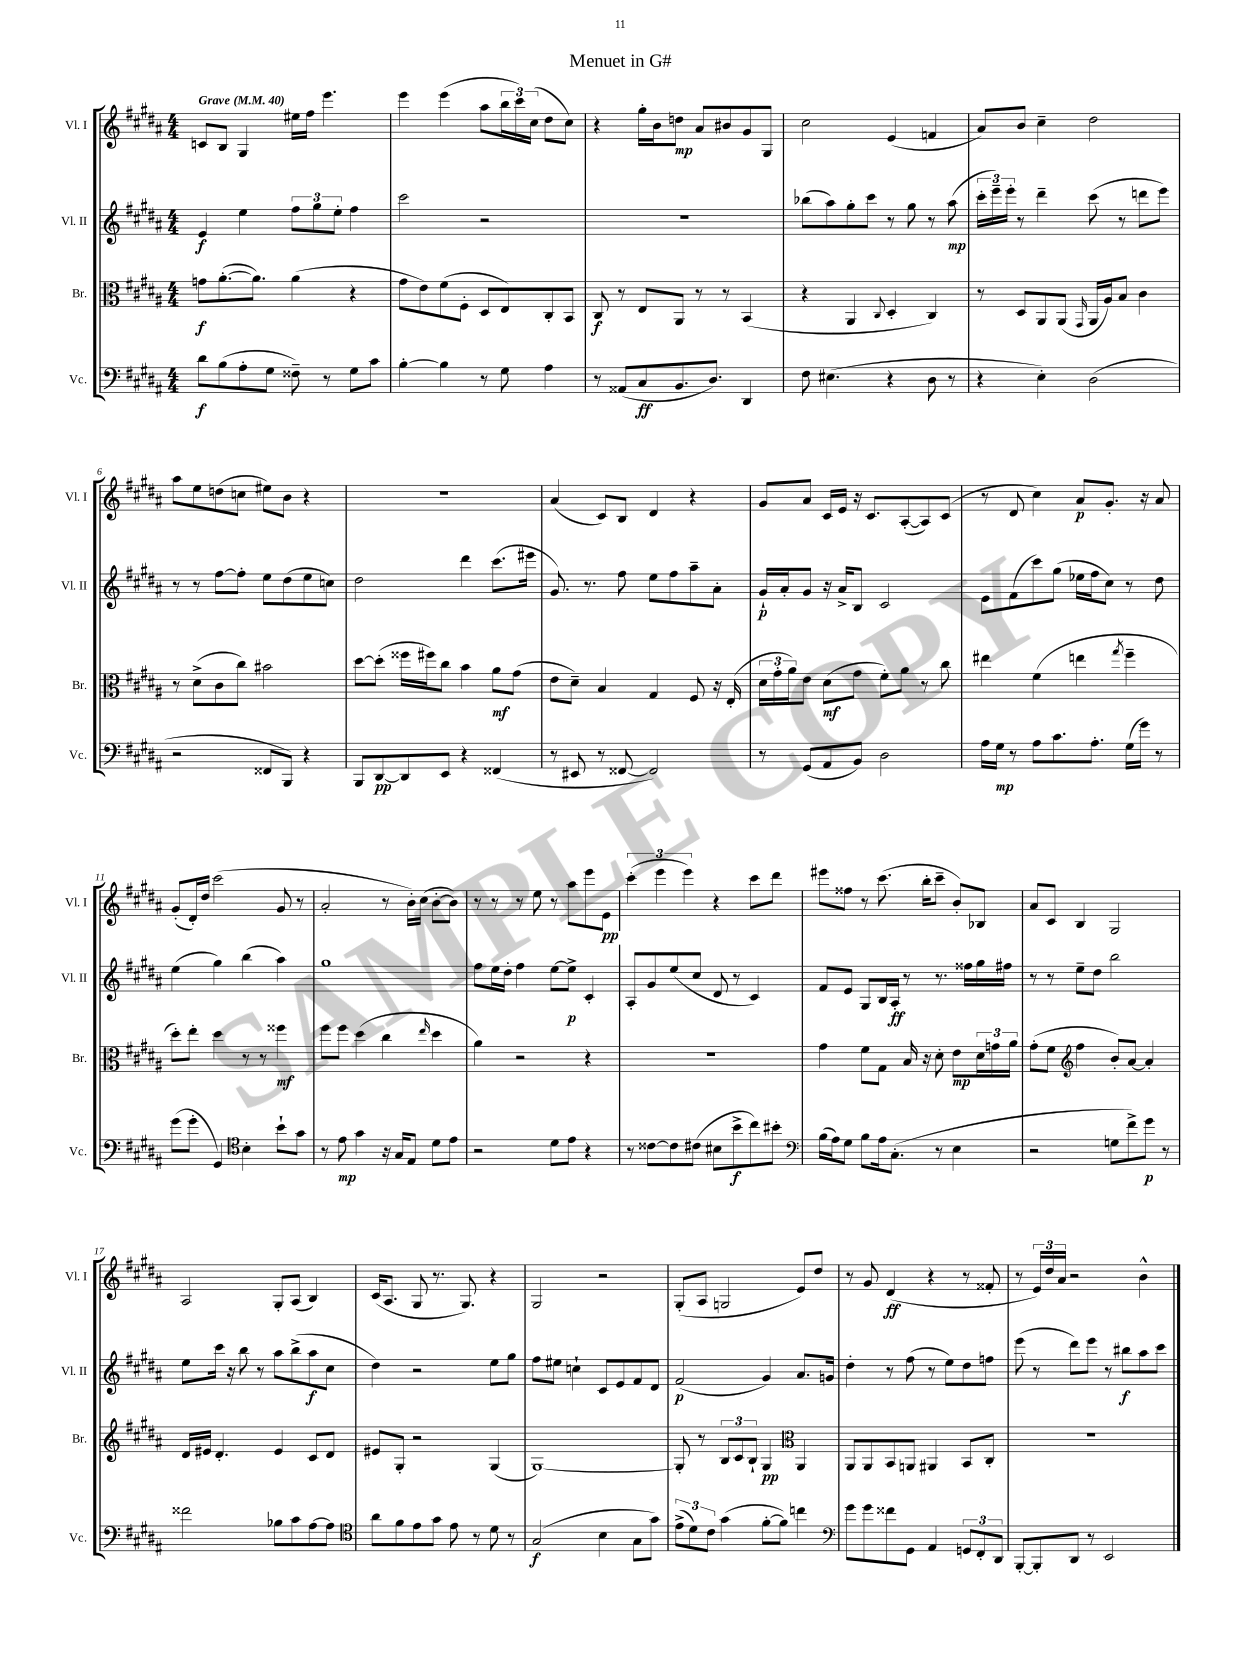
\header { title = "Menuet in G#" }
<<
\new StaffGroup <<
\new Staff = "s0" \with { instrumentName = "Vl. I" shortInstrumentName = "Vl. I" } {
    \clef treble \key b \major \numericTimeSignature \time 4/4 \tempo "Grave" 4 = 40
    c'8 b8 gis4 eis''16 fis''16 e'''4. |
    e'''4 e'''4( ais''8 \tuplet 3/2 { b''16 cis'''16) cis''16( } dis''8 cis''8) |
    r4 gis''16-. b'16 d''8\mp ais'8 bis'8 gis'8 gis8 |
    cis''2 e'4( f'4 |
    ais'8) b'8 cis''4-- dis''2 |
    ais''8 e''8 d''8( c''8 eis''8) b'8 r4 |
    R1 |
    ais'4( cis'8) b8 dis'4 r4 |
    gis'8 ais'8 cis'16 e'16 r16 cis'8. ais8~-.( ais8) cis'8( |
    r8 dis'8 cis''4) ais'8\p gis'8.-. r16 ais'8 |
    gis'8-.( dis'16-.) dis''16 cis'''2( gis'8 r8 |
    ais'2-. r8 b'16-.) cis''16( b'8~-. b'8) |
    r8 r8 r8 e''8 r8 ais''8 e'''8 e'8\pp |
    \tuplet 3/2 { cis'''4-.( e'''4 e'''4) } r4 cis'''8 dis'''8 |
    eis'''8 fisis''8 r8 cis'''8.( b''16-. cis'''8-- b'8-.) bes8 |
    ais'8 cis'8 b4 gis2 |
    ais2 gis8-. ais8( b4) |
    cis'16( ais8. gis8 r8. gis8.) r4 |
    gis2 r2 |
    gis8-.( ais8 g2 e'8) dis''8 |
    r8 gis'8 dis'4\ff( r4 r8 fisis'8-. |
    r8 \tuplet 3/2 { e'16) dis''16 ais'16 } r2 b'4-^ \bar "|." |
}
\new Staff = "s1" \with { instrumentName = "Vl. II" shortInstrumentName = "Vl. II" } {
    \clef treble \key b \major \numericTimeSignature \time 4/4
    e'4\f e''4 \tuplet 3/2 { fis''8 gis''8 e''8-. } fis''4 |
    cis'''2 r2 |
    r1 |
    bes''8( ais''8) gis''8-. cis'''8 r8 gis''8 r8 ais''8\mp( |
    \tuplet 3/2 { cis'''16-. e'''16--) e'''16-. } r8 dis'''4-- cis'''8( r8 d'''8 e'''8) |
    r8 r8 fis''8~ fis''8-. e''8 dis''8( e''8 c''8) |
    dis''2 dis'''4 cis'''8.( eis'''16 |
    gis'8.) r8. fis''8 e''8 fis''8 ais''8-- ais'8-. |
    gis'16-!\p ais'16-. gis'8 r16 ais'16-> b8 cis'2 |
    e'8 fis'8( cis'''8) gis''8( ees''16 fis''16 cis''8) r8 dis''8 |
    e''4( gis''4) b''4( ais''4) |
    gis''1 |
    fis''8 e''16 dis''16-. fis''4 e''8~ e''8->\p cis'4-. |
    ais8-. gis'8 e''8( cis''8 dis'8 r8 cis'4) |
    fis'8 e'8 gis8 b16 ais16-.\ff r8 r8. fisis''16 gis''16 fis''16 |
    r8 r8 e''8-- dis''8 b''2 |
    e''8 cis'''16 r16 b''8 r8 ais''8 b''8->( ais''8\f cis''8 |
    dis''4) r2 e''8 gis''8 |
    fis''8 eis''8 c''4-! cis'8 e'8 fis'8 dis'8 |
    fis'2\p( gis'4) ais'8. g'16 |
    dis''4-. r8 fis''8( r8 e''8) dis''8 f''8 |
    e'''8( r8 dis'''8) e'''8 r8 bis''8\f ais''8 cis'''8 \bar "|." |
}
\new Staff = "s2" \with { instrumentName = "Br." shortInstrumentName = "Br." } {
    \clef alto \key b \major \numericTimeSignature \time 4/4
    g'8\f ais'8.~-.( ais'8.) ais'4( r4 |
    gis'8 e'8) fis'8( fis8-. dis8 e8) cis8-. b,8 |
    cis8\f r8 e8 ais,8 r8 r8 b,4( |
    r4 ais,4 \appoggiatura { cis8 } dis4-. cis4) |
    r8 dis8 ais,8 ais,8( \grace { gis,16 } ais,16 ais16) b8 cis'4 |
    r8 dis'8->( cis'8 cis''8) bis'2 |
    dis''8~ dis''8-.( fisis''16 fis''16) cis''8 b'4 ais'8\mf gis'8( |
    e'8 dis'8--) b4 gis4 fis8 r16 e16-.( |
    \tuplet 3/2 { dis'16 gis'16-. ais'16) } e'8 dis'8\mf( gis'8 fis'8-.) ais'8 r8 cis''8 |
    eis''4 fis'4( e''4 \acciaccatura { gis''8 } fis''4-- |
    dis''8-.) e''8-. dis''4 r8 r8 fisis''4\mf |
    fis''8 fis''8 dis''4( cis''4 \grace { e''16 } dis''4 |
    ais'4) r2 r4 |
    R1 |
    gis'4 fis'8 gis8 b16 r16 dis'8-. e'8\mp \tuplet 3/2 { dis'16 g'16 ais'16 } |
    gis'8-.( fis'8 \clef treble fis''4 b'8-.) ais'8~ ais'4-. |
    dis'16 eis'16 dis'4.-. eis'4 cis'8 dis'8 |
    eis'8 gis8-. r2 gis4( |
    gis1~) |
    gis8-. r8 \tuplet 3/2 { b8 cis'8 b8-! } gis4\pp \clef alto ais,4 |
    ais,8 ais,8 b,8 a,8 ais,4 b,8 cis8-. |
    R1 \bar "|." |
}
\new Staff = "s3" \with { instrumentName = "Vc." shortInstrumentName = "Vc." } {
    \clef bass \key b \major \numericTimeSignature \time 4/4
    dis'8\f b8( ais8-. gis8 fisis8--) r8 gis8 cis'8 |
    b4~-. b4 r8 gis8 ais4 |
    r8 aisis,8( cis8\ff b,8. dis8.) dis,4 |
    fis8 eis4.( r4 dis8 r8 |
    r4 e4-.) dis2( |
    r2 fisis,8 b,,8) r4 |
    b,,8 dis,8~\pp dis,8 e,8 r4 fisis,4( |
    r8 eis,8 r8 fisis,8~ fisis,2) |
    r8 gis,8( ais,8 b,8) dis2 |
    ais16 gis16\mp r8 ais8 cis'8. ais8.-. gis16( gis'16) r8 |
    gis'8( gis'8-. gis,4) \clef tenor b4-. b'8-! gis'8 |
    r8 e'8\mp gis'4 r16 gis16 e8 dis'8 e'8 |
    r2 dis'8 e'8 r4 |
    r8 cisis'8~ cisis'8 cis'8( bis8 b'8->\f cis''8) bis'8-. |
    \clef bass b16( ais16) gis8 b8 ais16 cis8.-.( r8 e4 |
    r2 g8 fis'8->) gis'8\p r8 |
    fisis'2 bes8 cis'8 ais8~ ais8 |
    \clef tenor ais'8 fis'8 e'8 gis'8 e'8 r8 dis'8 r8 |
    gis2\f( b4 gis8 gis'8) |
    \tuplet 3/2 { e'8->( dis'8) cis'8 } gis'4( fis'8~-. fis'8) c''4 |
    \clef bass gis'8 gis'8 fisis'8 gis,8 ais,4 \tuplet 3/2 { g,8 fis,8-. dis,8 } |
    b,,8~-. b,,8-. dis,8 r8 e,2 \bar "|." |
}
>>
>>
